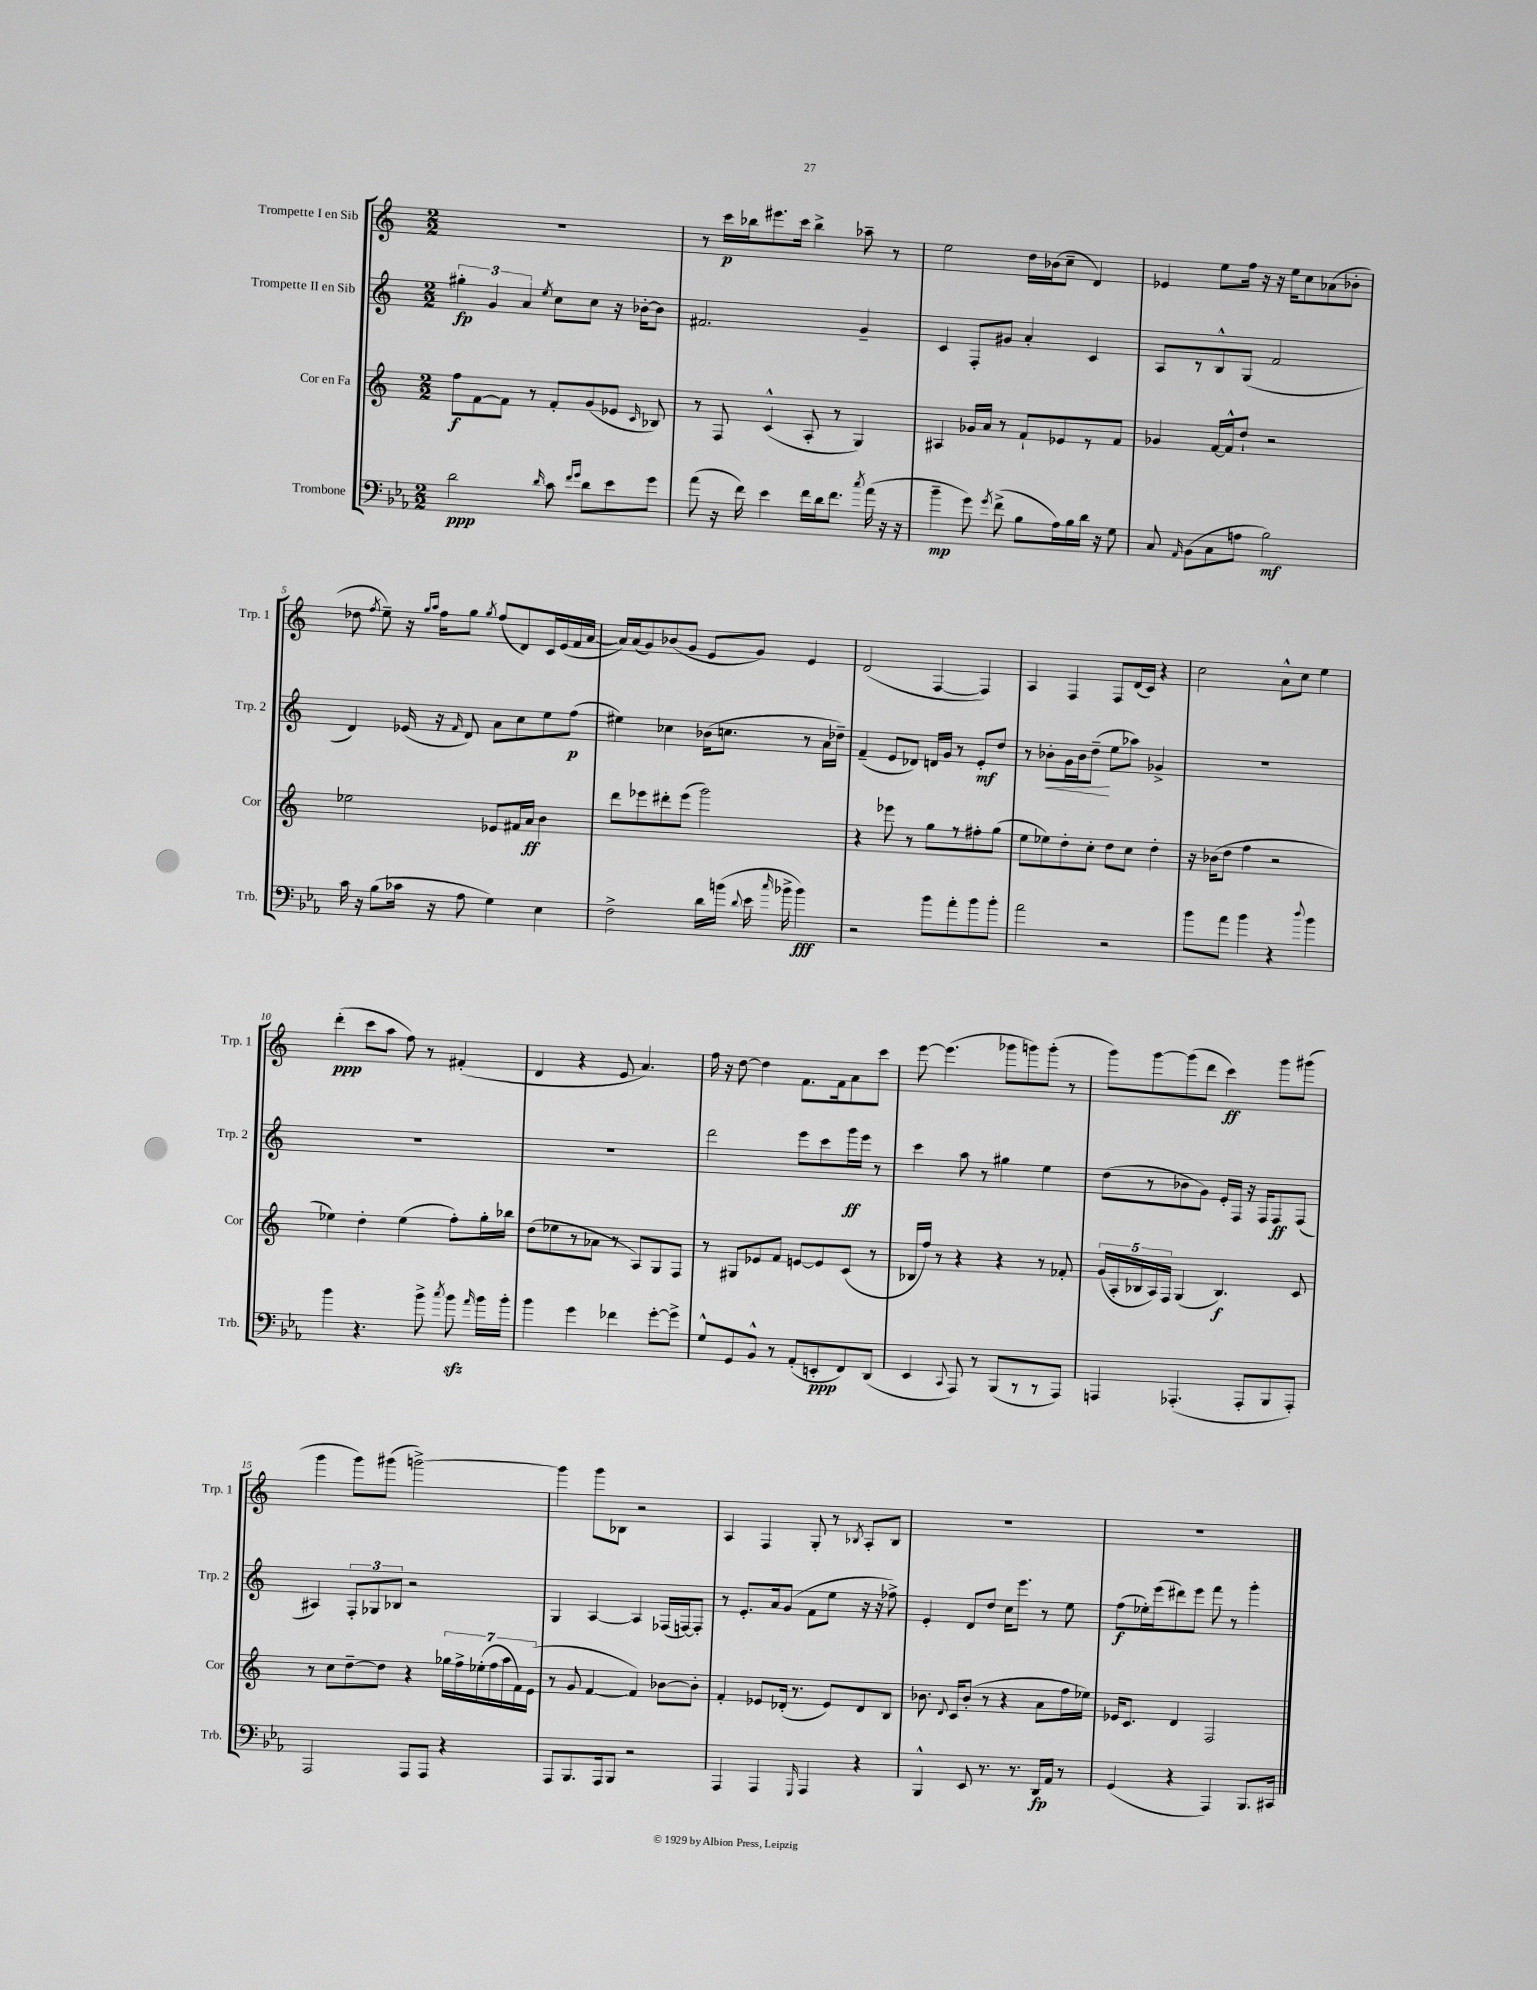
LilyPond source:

<<
\new StaffGroup <<
\new Staff = "s0" \with { instrumentName = "Trompette I en Sib" shortInstrumentName = "Trp. 1" } {
    \clef treble \key c \major \numericTimeSignature \time 2/2
    \autoBeamOff R1 |
    r8 c'''16[\p bes''16 eis'''8. c'''16] bes''4-> aes''8-- r8 |
    e''2 d''16[ bes'16( c''8]-- d'4) |
    ees'4 e''8[ f''16] r16 r16 e''16[ c''8 aes'8( bes'8]-. |
    des''8 \acciaccatura { f''8 } e''8--) r16 \grace { g''16[ a''16] } f''16[ g''8] \acciaccatura { g''8 } f''8[( d'8) c'16 e'16( f'16 a'16]~ |
    a'16[) a'16( g'8) bes'8( g'8] e'8[ g'8]) e'4 |
    d'2( f4~ f4) |
    a4 f4 f8[ d'16( c'16]) r4 |
    c''2 a'8[-^ c''8] e''4 |
    d'''4-.\ppp( c'''8[ a''8] f''8) r8 fis'4-.( |
    d'4 r4 e'8 a'4.) |
    f''16 r16 d''8~ d''4 f'8.[ f'16 a'8 c'''8] |
    e'''8~ e'''4.( ges'''8[ g'''8) g'''8]-.( r8 |
    g'''8[) g'''8~ g'''8( d'''8] c'''4\ff) g'''8[ gis'''8]( |
    g'''4 g'''8[) gis'''8]( g'''2~->) |
    g'''4 g'''8[ bes8] r2 |
    a4 f4 g8-. r8 \acciaccatura { bes8 } a8[-. bes8] |
    R1 |
    R1 \bar "|." |
}
\new Staff = "s1" \with { instrumentName = "Trompette II en Sib" shortInstrumentName = "Trp. 2" } {
    \clef treble \key c \major \numericTimeSignature \time 2/2
    \autoBeamOff \tuplet 3/2 { gis''4-.\fp g'4 a'4 } \acciaccatura { e''8 } c''8[ c''8] r16 bes'16[~-. bes'8] |
    fis'2. g'4-- |
    c'4 f8[-. gis'8] a'4-. c'4 |
    a8[ r8 b8-^ g8]( f'2 |
    d'4) ees'16( r16 \grace { f'16 } d'8) a'8[ c''8 e''8 f''8]\p( |
    eis''4) ces''4 bes'16[( c''8.] r8 a'16[ des''16]--) |
    f'4--( e'8[ des'8]) d'16[ g'16] r8 e'8[-.\mf d''8] |
    r8 bes'8[-.\< g'16 bes'16 d''8]--\!( e''8[ aes''8]) ges'4-> |
    R1 |
    R1 |
    R1 |
    d'''2 e'''8[ c'''8 g'''16\ff e'''16] r8 |
    c'''4 a''8 r8 gis''4 e''4 |
    d''8[( r8 bes'8 g'8]) e'16[-. f16] r16 f16[ f8\ff f8]( |
    ais4) \tuplet 3/2 { f8[-. ges8 bes8] } r2 |
    g4 a4~ a4 fes16[( f16~) f8]-. |
    r8 e'8.[-. a'16 g'8]( f'8[ e''8] r16 r16 fes''8->) |
    e'4-. d'8[ d''8] c''16[ e'''8.] r8 e''8 |
    f''8[\f( ees''16-.) e'''16( dis'''8) e'''8] f'''8 r8 g'''4-. \bar "|." |
}
\new Staff = "s2" \with { instrumentName = "Cor en Fa" shortInstrumentName = "Cor" } {
    \clef treble \key c \major \numericTimeSignature \time 2/2
    \autoBeamOff f''8[\f f'8~ f'8] r8 f'8[-. g'8( ees'8] \grace { c'16 } bes8) |
    r8 f8 c'4-^( a8-. r8 g4) |
    ais4 ges'16[ a'16] r8 f'8[-! ees'8 r8 f'8] |
    ges'4 f'16[~ f'16-^ d''8]-! r2 |
    ees''2 ees'8[ fis'16 a'16]\ff b'4 |
    d'''8[ ees'''8 dis'''8-. ees'''8]( g'''2) |
    r4 ees'''8 r8 g''8[ r8 fis''8-. g''8]( |
    e''8[ ees''8) d''8-. c''8]-. d''8[ c''8] d''4-. |
    r16 bes'16[( d''8] f''4 r2 |
    ees''4) d''4-. ees''4( f''8[-.) g''16-. bes''16] |
    d''8[( ees''8 r8 aes'8] r8 a8[) g8 f8] |
    r8 gis8[ ees'8 f'8] e'8[~ e'8 c'8]( r8 |
    bes16[ f''16]) r8 r4 r4 r8 fes'8-. |
    \tuplet 5/4 { g'16[( a16-. bes16 a16) f16] } g4( bes4.\f) c'8 |
    r8 c''8[ d''8~-- d''8] r4 \tuplet 7/4 { ges''16[ f''16-> ees''16-.( f''16 a''16 f'16) e'16]( } |
    r8 g'8 f'4~ f'4) bes'8[~ bes'8]-. |
    f'4-. ees'8[ des'16]-.( r8. ees'8[) des'8 b8] |
    bes'8. \appoggiatura { d'8 } c'16[ bes'8]-.( r8 r4 a'8[ f''16 ees''16]) |
    ees'16[ c'8.] d'4 f2 \bar "|." |
}
\new Staff = "s3" \with { instrumentName = "Trombone" shortInstrumentName = "Trb." } {
    \clef bass \key ees \major \numericTimeSignature \time 2/2
    \autoBeamOff d'2\ppp \grace { d'16 } c'8 \grace { f'16[ g'16] } d'8[ ees'8 g'8] |
    aes'8( r16 f'16) ees'4 f'16[ d'16 f'8.] \acciaccatura { c''8 } aes'16( r16 r16 |
    bes'4--\mp g'8) \acciaccatura { g'8 } f'8->( bes8[ aes16) bes16 d'16] r16 g8 |
    c8 \grace { aes,16 } bes,8[( c8 a8] bes2\mf) |
    c'16 r16 bes8[( ces'16] r16 aes8 g4) ees4 |
    f2-> d'16[ b'16]( \appoggiatura { d'8 } ees'16 \grace { c''16 } bes'16-> bes'4\fff) |
    r2 bes'8[ aes'8-. bes'8 bes'8]-. |
    aes'2 r2 |
    bes'8[ aes'8] bes'4 r4 \appoggiatura { d''8 } bes'4 |
    bes'4 r4. bes'8-> \acciaccatura { c''8 } bes'8\sfz \grace { aes'16 } bes'16[ bes'16]-. |
    bes'4 g'4 fes'4 g'8[~-. g'8]-> |
    g8[-^ g,8 bes,8]-^ r8 aes,8[-.( e,8-.\ppp f,8) d,8]( |
    ees,4 \appoggiatura { c,8 } aes,,8) r8 bes,,8[( r8 r8 aes,,8]) |
    a,,4 aes,,4.-.( aes,,8[-. bes,,8 aes,,8]-.) |
    aes,,2 aes,,8[ aes,,8] r4 |
    aes,,8[ bes,,8. aes,,16 bes,,8] r2 |
    aes,,4 aes,,4 \grace { g,,16 } aes,,4 r4 |
    bes,,4-^ ees,8 r8. r8. d,16[\fp aes,16] r8 |
    g,4( r4 aes,,4) bes,,8.[ cis,16] \bar "|." |
}
>>
>>
